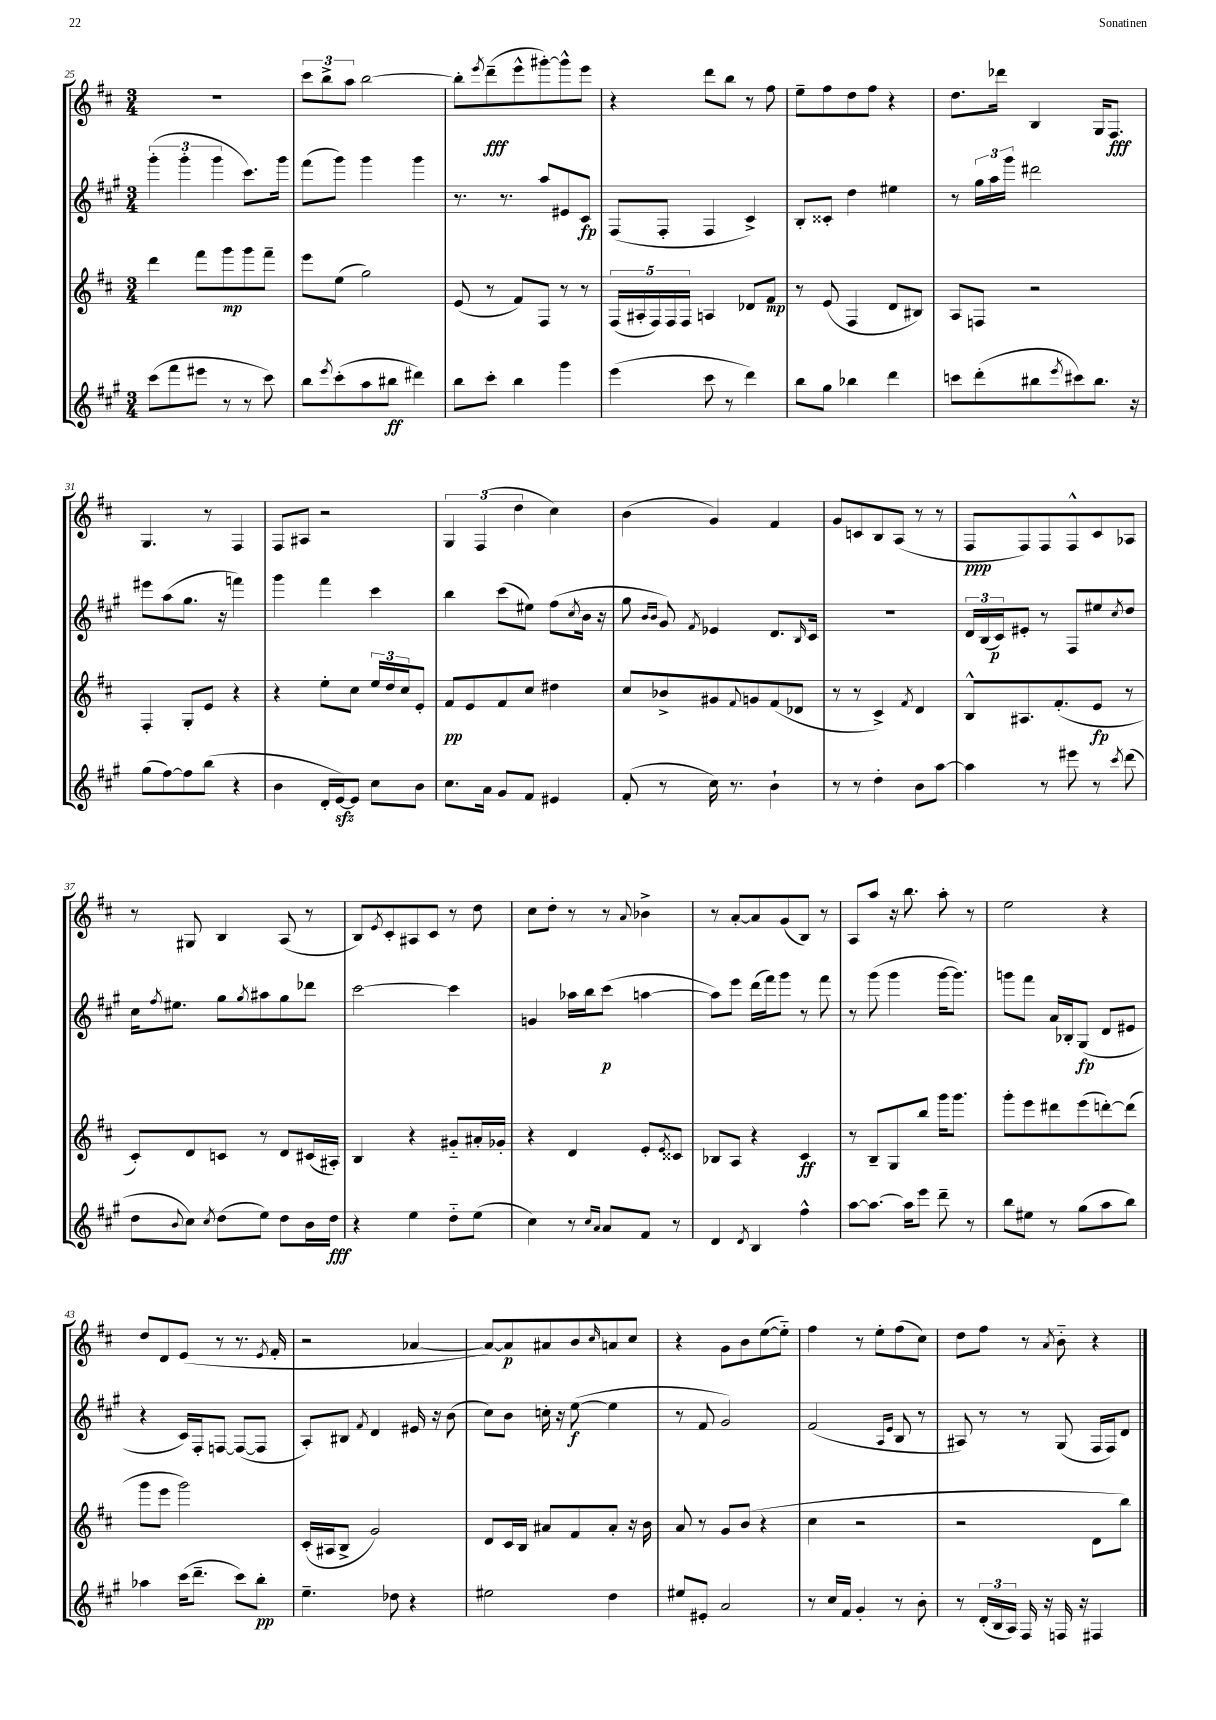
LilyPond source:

<<
\new StaffGroup <<
\new Staff = "s0" {
    \clef treble \key d \major \numericTimeSignature \time 3/4
    R2. |
    \tuplet 3/2 { cis'''8 b''8-> a''8 } b''2~ |
    b''8-. \acciaccatura { e'''8 } d'''8--\fff( e'''8-^ gis'''8~-.) gis'''8-^ e'''8 |
    r4 d'''8 b''8 r8 fis''8 |
    e''8-- fis''8 d''8 fis''8 r4 |
    d''8. des'''16 b4 g16 fis8.\fff |
    g4. r8 fis4 |
    fis8 ais8 r2 |
    \tuplet 3/2 { g4 fis4( d''4 } cis''4) |
    b'4( g'4) fis'4 |
    g'8 c'8 b8 a8( r8 r8 |
    fis8\ppp fis8) fis8 fis8-^ cis'8 aes8 |
    r8 gis8 b4 a8( r8 |
    b8) \acciaccatura { e'8 } cis'8-. ais8 cis'8 r8 d''8 |
    cis''8 d''8-. r8 r8 \appoggiatura { a'8 } bes'4-> |
    r8 a'8~-. a'8 g'8( b8) r8 |
    a8 a''8 r16 b''8. a''8-. r8 |
    e''2 r4 |
    d''8 d'8 e'8( r8 r8. \acciaccatura { e'8 } fis'16-. |
    r2 aes'4~ |
    aes'8~) aes'8\p ais'8 b'8 \grace { cis''16 } a'8 cis''8 |
    r4 g'8 b'8 e''8~( e''8-_) |
    fis''4 r8 e''8-. fis''8( cis''8) |
    d''8 fis''8 r8 \acciaccatura { a'8 } b'8-_ r4 \bar "|." |
}
\new Staff = "s1" {
    \clef treble \key a \major \numericTimeSignature \time 3/4
    \tuplet 3/2 { gis'''4-.( gis'''4-. gis'''4 } cis'''8.) gis'''16 |
    fis'''8( gis'''8) gis'''4 gis'''4 |
    r8. r8. a''8 eis'8 cis'8\fp |
    fis8( fis8-. fis4 cis'4->) |
    b8-. cisis'8-. d''4 eis''4 |
    r8 \tuplet 3/2 { gis''16 a''16 gis'''16 } dis'''2 |
    eis'''8 a''8( gis''8. r16 f'''4) |
    gis'''4 fis'''4 cis'''4 |
    b''4 cis'''8( eis''8) fis''8( \acciaccatura { cis''8 } b'16 r16 |
    gis''8 \grace { b'16 b'16 } gis'8) \acciaccatura { fis'8 } ees'4 d'8. \grace { b16 } cis'16 |
    R2. |
    \tuplet 3/2 { d'16 b16( cis'16\p) } eis'8-. r8 fis8 eis''8 \acciaccatura { cis''8 } d''8 |
    cis''16 \acciaccatura { fis''8 } eis''8. gis''8 \acciaccatura { gis''8 } ais''8 gis''8 des'''8 |
    cis'''2~ cis'''4 |
    g'4 aes''16 b''16 cis'''8\p( a''4~ |
    a''8) e'''8 d'''16( fis'''16) gis'''8 r8 fis'''8 |
    r8 gis'''8( gis'''4 gis'''16~ gis'''8.) |
    g'''8 fis'''8 a'16 bes16-. gis8\fp( d'8 eis'8 |
    r4 cis'16) fis16-. f8~ f8~( f8 |
    a8-.) bis8 \acciaccatura { fis'8 } d'4 eis'16 r16 b'8( |
    cis''8) b'8 c''16-. r16 e''8~\f( e''4 |
    r8 fis'8 gis'2) |
    fis'2( \grace { a16 e'16 } b8 r8 |
    ais8) r8 r8 gis8( fis16 fis16) d'8 \bar "|." |
}
\new Staff = "s2" {
    \clef treble \key d \major \numericTimeSignature \time 3/4
    d'''4 fis'''8 g'''8\mp g'''8 fis'''8-- |
    e'''8 e''8( g''2) |
    e'8( r8 fis'8) fis8 r8 r8 |
    \tuplet 5/4 { fis16( ais16-. fis16) fis16 fis16 } a4 des'8 fis'8\mp |
    r8 e'8( fis4 d'8 bis8) |
    a8 f8 r2 |
    fis4-. g8-. e'8 r4 |
    r4 e''8-. cis''8 \tuplet 3/2 { e''16 d''16 cis''16 } e'8-. |
    fis'8\pp e'8 fis'8 cis''8 dis''4 |
    cis''8 bes'8-> gis'8 \appoggiatura { fis'8 } g'8 fis'8( des'8 |
    r8 r8 cis'4->) \acciaccatura { fis'8 } d'4 |
    b8-^ ais8. fis'8.-.( e'8\fp r8 |
    cis'8-.) d'8 c'8 r8 d'8 cis'16( ais16-.) |
    b4 r4 gis'8-_ ais'16-. ges'16-. |
    r4 d'4 e'8-. \acciaccatura { e'8 } cisis'8 |
    bes8 a8 r4 cis'4\ff |
    r8 b8-- g8 b''8 g'''16 g'''8. |
    g'''8-. e'''8 dis'''8 e'''8( d'''8~-.) d'''8( |
    g'''8 e'''8 g'''2) |
    cis'16-.( ais16 b8-> g'2) |
    d'8 cis'16 b16 ais'8 fis'8 ais'8-. r16 b'16 |
    a'8 r8 g'8 b'8( r4 |
    cis''4 r2 |
    r2 d'8 b''8) \bar "|." |
}
\new Staff = "s3" {
    \clef treble \key a \major \numericTimeSignature \time 3/4
    cis'''8( fis'''8 eis'''8 r8 r8 cis'''8) |
    b''8 \acciaccatura { e'''8 } cis'''8-.( a''8 bis''8\ff dis'''4) |
    b''8 cis'''8-. b''4 gis'''4 |
    e'''4( cis'''8 r8 d'''4) |
    b''8 gis''8 bes''4 d'''4 |
    c'''8 d'''8-.( bis''8 \acciaccatura { e'''8 } cis'''8) bis''8. r16 |
    gis''8( fis''8~) fis''8 b''8( r4 |
    b'4 d'16-. e'16~\sfz) e'8 cis''8 b'8 |
    cis''8. a'16 gis'8 fis'8 eis'4 |
    fis'8-.( r8 cis''16) r8. b'4-! |
    r8 r8 d''4-. b'8 a''8~ |
    a''4 r8 eis'''8 r8 \acciaccatura { cis'''8 } d'''8( |
    d''8 \appoggiatura { b'8 } cis''8) \acciaccatura { cis''8 } d''8( e''8) d''8 b'16 d''16\fff |
    r4 e''4 d''8-_ e''8( |
    cis''4) r8 \grace { cis''16 a'16 } a'8 fis'8 r8 |
    d'4 \acciaccatura { d'8 } b4 fis''4-^ |
    a''8~ a''8.~ a''16 e'''8 d'''8-- r8 |
    b''8 eis''8 r8 gis''8( a''8 b''8) |
    aes''4 cis'''16( d'''8.-- cis'''8) b''8-.\pp |
    e''4.-- des''8 r4 |
    eis''2 d''4 |
    eis''8 eis'8-. a'2 |
    r8 cis''16 fis'16 gis'4-. r8 b'8-. |
    r8 \tuplet 3/2 { d'16-.( b16 a16) } fis16 r16 f16 r16 fis4 \bar "|." |
}
>>
>>
\layout { \context { \Score currentBarNumber = #25 } }
